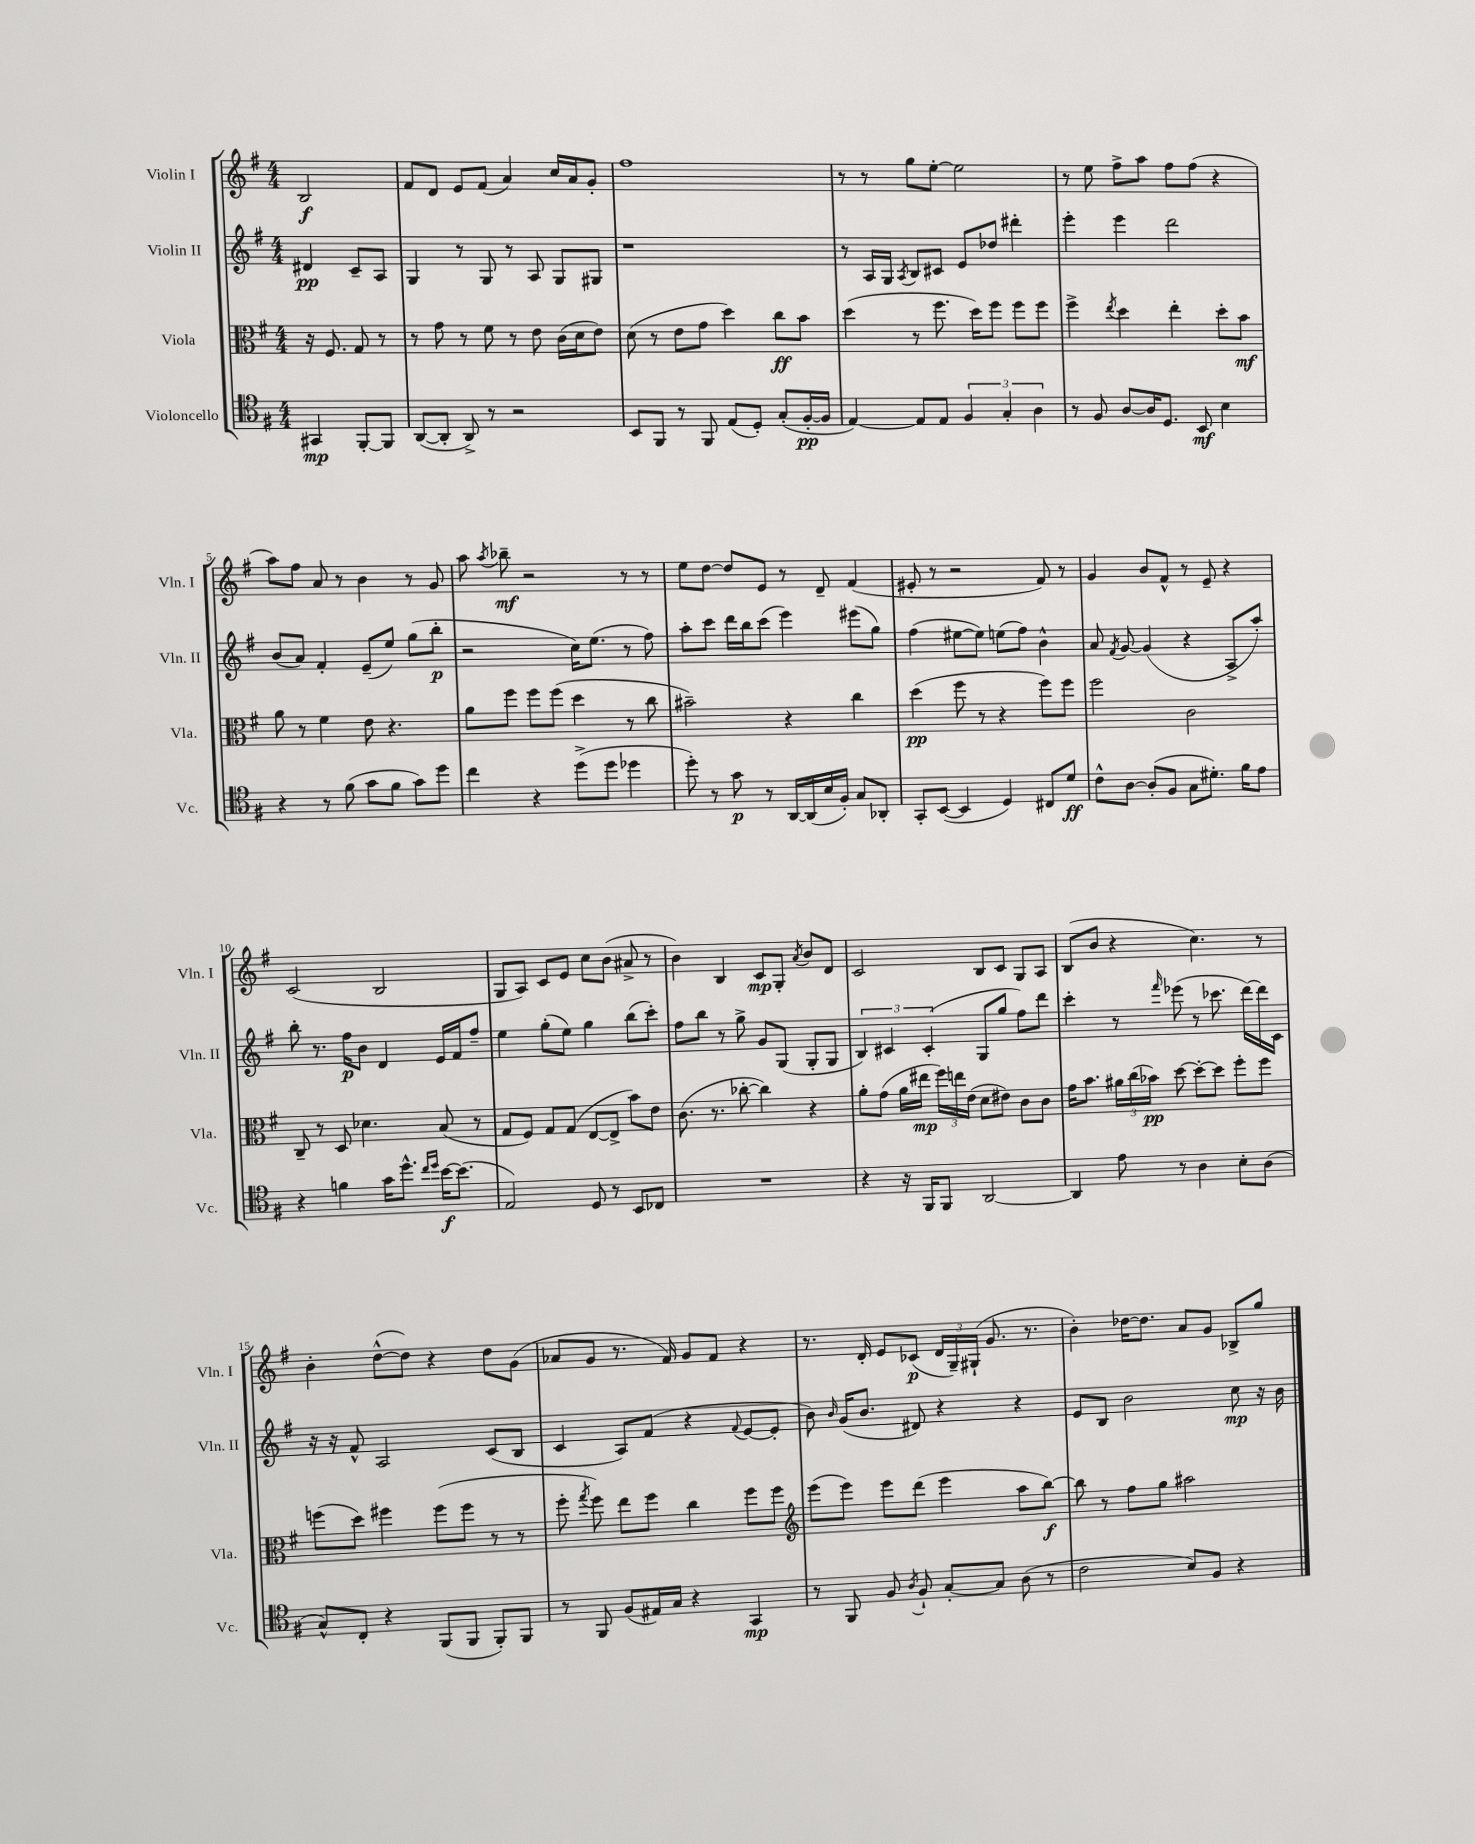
<<
\new StaffGroup <<
\new Staff = "s0" \with { instrumentName = "Violin I" shortInstrumentName = "Vln. I" } {
    \clef treble \key g \major \numericTimeSignature \time 4/4 \partial 2
    \autoBeamOff b2\f |
    fis'8[ d'8] e'8[ fis'8]( a'4) c''16[ a'16 g'8]-. |
    fis''1 |
    r8 r8 g''8[ e''8]~-. e''2 |
    r8 e''8 fis''8[-> a''8] fis''8[ fis''8]( r4 |
    a''8[) fis''8] a'8 r8 b'4 r8 g'8 |
    a''8 \acciaccatura { a''8 } bes''8--\mf r2 r8 r8 |
    e''8[ d''8]~ d''8[ e'8] r8 d'8-- fis'4( |
    eis'8-. r8 r2 fis'8) r8 |
    g'4 b'8[ fis'8]-^ r8 e'8-- r4 |
    c'2( b2 |
    g8[ a8]) c'8[ e'8] c''8[ b'8]( ais'8-> r8 |
    b'4) b4 c'8[\mp g8]-. \acciaccatura { a'8 } b'8[ d'8] |
    c'2 b8[ c'8] g8[ a8] |
    b8[( b'8] r4 c''4.) r8 |
    b'4-. d''8[~-^( d''8]) r4 d''8[ g'8]( |
    aes'8[ g'8] r8. fis'16) g'8[ fis'8] r4 |
    r8. d'16-. e'8[ ces'8]\p( \tuplet 3/2 { d'16[ g16--) gis16]-!( } g'8. r8. |
    b'4-.) des''16[~ des''8.] a'8[ g'8] bes8[-> g''8] \bar "|." |
}
\new Staff = "s1" \with { instrumentName = "Violin II" shortInstrumentName = "Vln. II" } {
    \clef treble \key g \major \numericTimeSignature \time 4/4 \partial 2
    \autoBeamOff dis'4\pp c'8[-- a8] |
    g4 r8 g8 r8 a8 g8[ gis8] |
    r1 |
    r8 a16[ g16] \acciaccatura { a8 } b8[ cis'8] e'8[ des''8] dis'''4-. |
    e'''4-. e'''4 d'''2 |
    b'8[( a'8]) fis'4-. e'8[--( e''8]) g''8[( b''8]-.\p |
    r2 c''16[) e''8.]( r8 fis''8) |
    a''8[-. c'''8] d'''16[ b''16 c'''8]( e'''4) eis'''8[( g''8]) |
    fis''4( eis''8[~ eis''8]) e''8[( fis''8]) b'4-^ |
    a'8 \acciaccatura { fis'8 } g'8~ g'4( r4 a8[-> a''8]-.) |
    b''8-. r8. fis''16[\p b'8] d'4 e'16[ fis'16 fis''8]-- |
    e''4 g''8[-.( e''8]) g''4 b''8[( c'''8]-.) |
    fis''8[ b''8] r8 g''8-> g'8[ g8]( g8[-. g8] |
    \tuplet 3/2 { b4) cis'4 cis'4-.( } g8[ g''8] fis''8[) d'''8] |
    c'''4-. r8 \grace { fis'''16 } ees'''8( r8 ces'''8. d'''16[~) d'''16 c'16] |
    r16 r16 fis'8-^ a2 c'8[( b8] |
    c'4 a8[) fis'8]( r4 \appoggiatura { fis'8 } e'8[~ e'8]-. |
    b'8) \grace { b'16 } g'16[( b'8.] dis'8) r4 r4 |
    e'8[ b8] b'2 c''8\mp r16 b'16 \bar "|." |
}
\new Staff = "s2" \with { instrumentName = "Viola" shortInstrumentName = "Vla." } {
    \clef alto \key g \major \numericTimeSignature \time 4/4 \partial 2
    \autoBeamOff r16 fis8. g8 r8 |
    r8 g'8 r8 fis'8 r8 e'8 c'16[( d'16 e'8]) |
    d'8( r8 e'8[ g'8] d''4) c''8[\ff b'8] |
    d''4( r8 fis''8. d''16[) fis''8] fis''8[ fis''8] |
    fis''4-> \acciaccatura { e''8 } d''4 e''4-. d''8[-. b'8]\mf |
    a'8 r8 fis'4 e'8 r4. |
    a'8[ fis''8] fis''8[ fis''8]( d''4 r8 c''8 |
    bis'2--) r4 c''4 |
    d''4\pp( fis''8 r8 r4 fis''8[) fis''8] |
    fis''2 c'2 |
    c8-- r8 d8 des'4. b8( r8 |
    g8[ fis8]) g8[ g8]( e8[~ e8]-> b'8[) e'8] |
    c'8.( r8. ces''8~-. ces''4) r4 |
    a'8[-. g'8]( a'16[ eis''16]\mp \tuplet 3/2 { fis''16[) e''16 e'16]( } d'8[ eis'8]) c'8[ c'8] |
    g'16[ b'8.] \tuplet 3/2 { ais'16[ c''16( bes'16]\pp) } d''8~ d''8[~-. d''8] fis''8[-. fis''8] |
    f''8[( d''8]) fis''4 fis''8[( fis''8] r8 r8 |
    fis''8-. \acciaccatura { g''8 } fis''8) e''8[ fis''8] c''4 fis''8[ fis''8] |
    \clef treble e'''8[( e'''8]) e'''8[ d'''8]( e'''4 a''8[ b''8]~\f) |
    b''8 r8 fis''8[ g''8] ais''2 \bar "|." |
}
\new Staff = "s3" \with { instrumentName = "Violoncello" shortInstrumentName = "Vc." } {
    \clef tenor \key g \major \numericTimeSignature \time 4/4 \partial 2
    \autoBeamOff gis,4\mp fis,8[~-. fis,8] |
    a,8[~( a,8]-. a,8->) r8 r2 |
    b,8[ fis,8] r8 fis,8 e8[( d8]-.) g8[-.( fis16~-.\pp fis16] |
    e4~) e8[ e8] \tuplet 3/2 { fis4 g4-. a4 } |
    r8 fis8 a8[~ a16 d8.] b,8\mf b4 |
    r4 r8 fis'8( g'8[ fis'8] g'8[) d''8] |
    c''4 r4 d''8[->( d''8] des''4 |
    d''8-.) r8 g'8\p r8 a,16[~ a,16( b16 fis16]-.) g8[ aes,8]-. |
    g,8[-. b,8]~( b,4 d4) cis8[ d'8]\ff |
    c'8[-^ a8]~ a8[-.( fis8] g8[ dis'8.]-.) fis'16[ e'8] |
    r4 f'4 g'16[ d''8.]-^ \grace { c''16[ d''16] } b'16[~\f b'8.]( |
    e2) d8 r8 b,8[ ces8] |
    R1 |
    r4 r16 fis,16[ fis,8] a,2~ |
    a,4 e'8 r8 a4 b8[-. a8]( |
    g8[-^) c8]-. r4 fis,8[( fis,8] fis,8[-.) fis,8] |
    r8 fis,8 fis8[( eis16) g16] r4 g,4\mp |
    r8 fis,8 fis8 \acciaccatura { a8 } fis8-! g8[~-. g8] a8( r8 |
    c'2 b8[) fis8] r4 \bar "|." |
}
>>
>>
